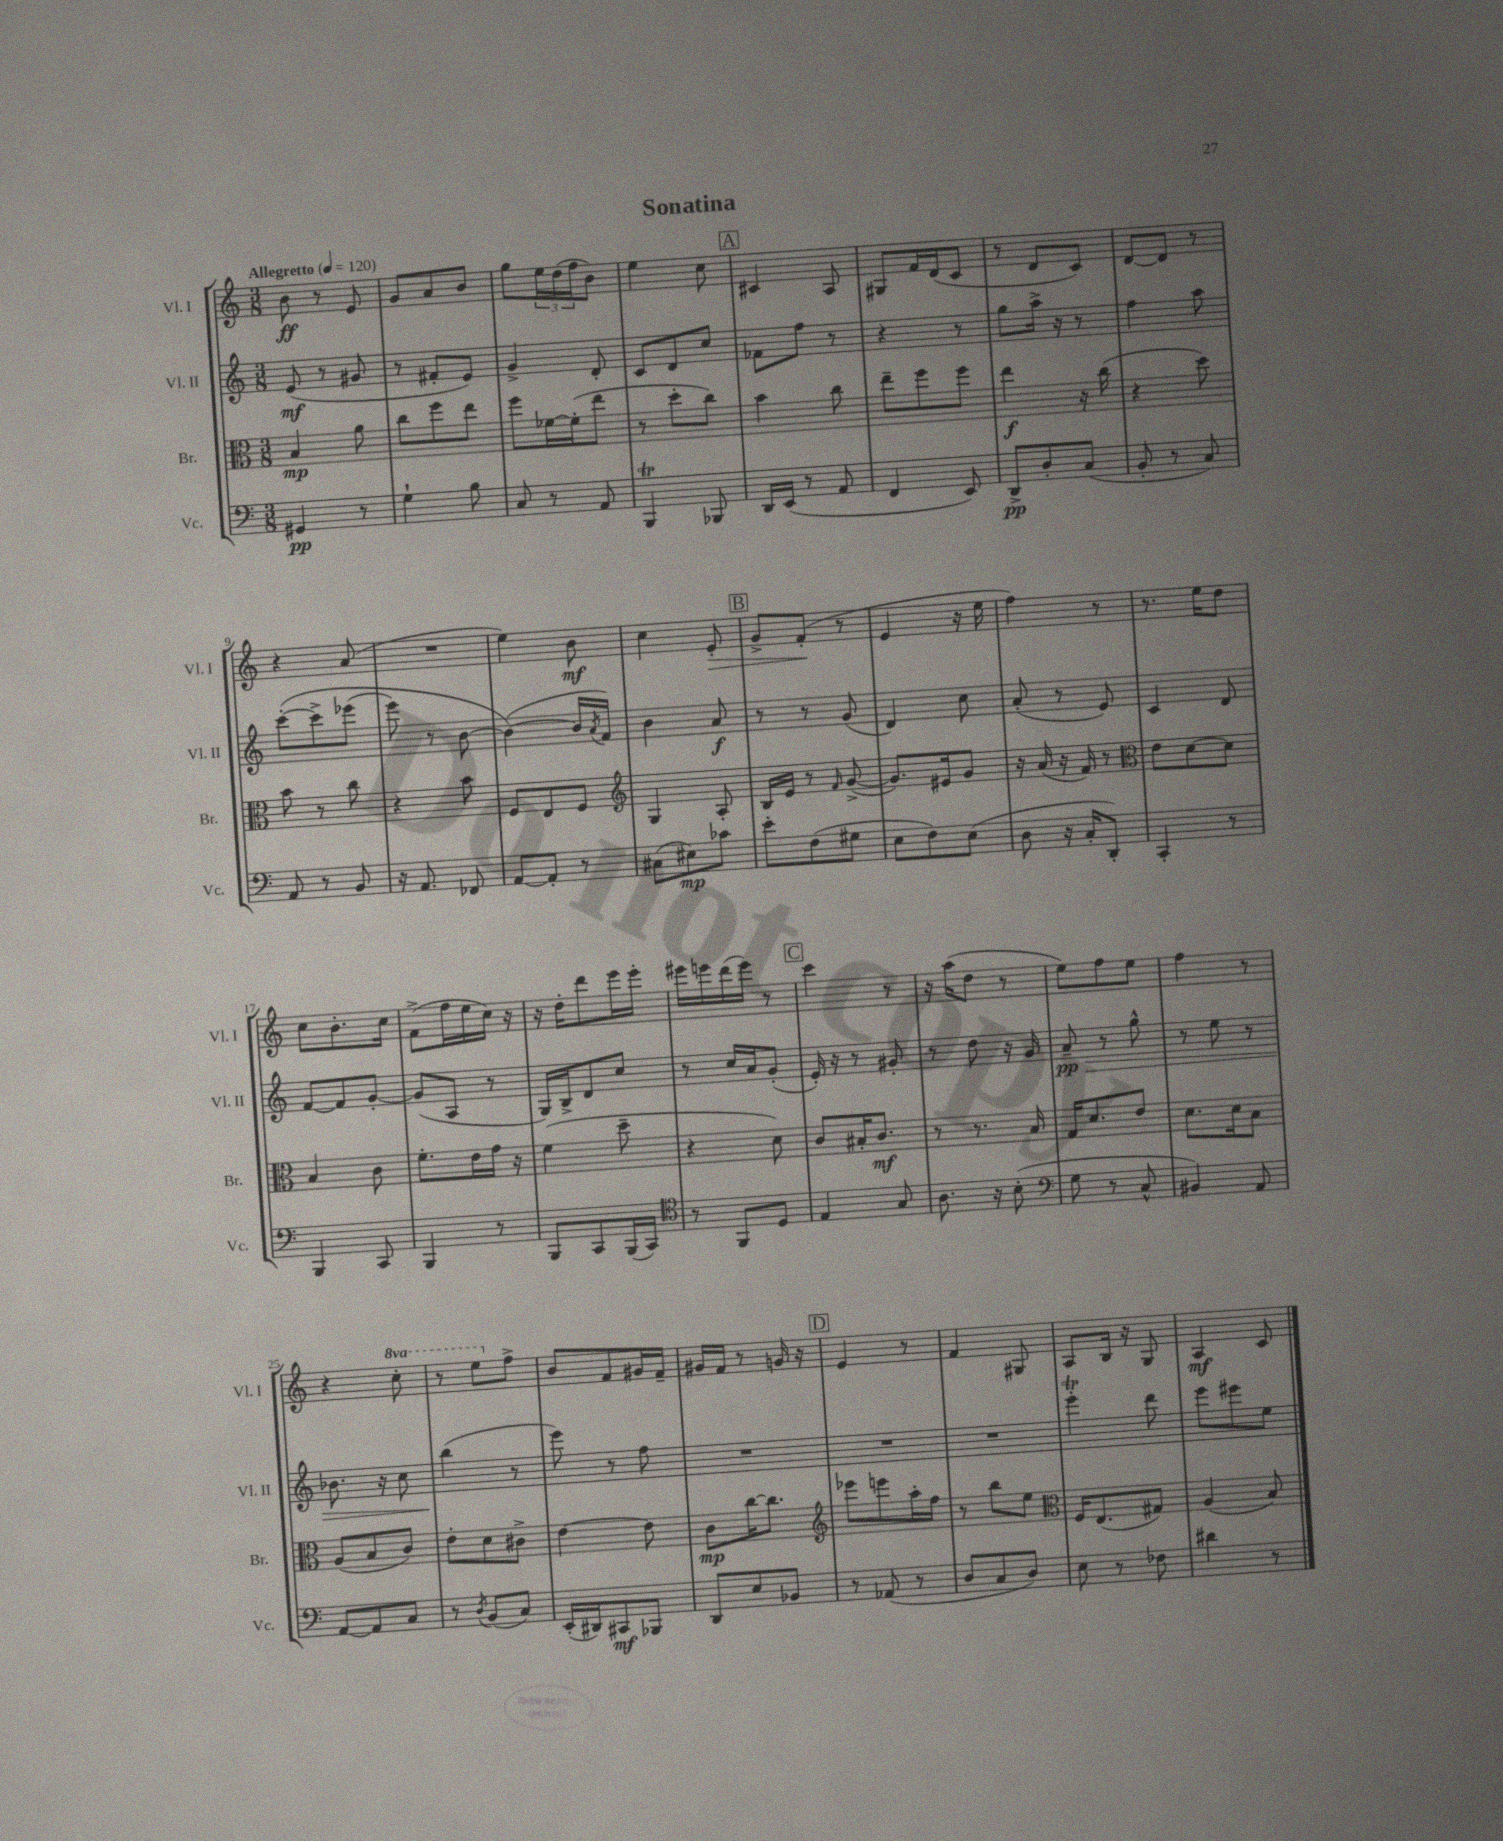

**kern	**dynam	**kern	**dynam	**kern	**dynam	**kern	**dynam
*part4	*part4	*part3	*part3	*part2	*part2	*part1	*part1
*staff4	*staff4	*staff3	*staff3	*staff2	*staff2	*staff1	*staff1
*I"Vc.	*	*I"Br.	*	*I"Vl. II	*	*I"Vl. I	*
*I'Vc.	*	*I'Br.	*	*I'Vl. II	*	*I'Vl. I	*
*clefF4	*	*clefC3	*	*clefG2	*	*clefG2	*
*k[]	*	*k[]	*	*k[]	*	*k[]	*
*M3/8	*	*M3/8	*	*M3/8	*	*M3/8	*
*MM120	*	*MM120	*	*MM120	*	*MM120	*
=1	=1	=1	=1	=1	=1	=1	=1
!	!	!	!	!	!	!LO:TX:a:B:t=Allegretto	!
4GG#X/	pp	4B/	mp	(8e/	mf	8b\	ff
.	.	.	.	8r	.	8r	.
8r	.	8a\	.	8g#X/	.	8e/	.
=2	=2	=2	=2	=2	=2	=2	=2
4G`\	.	8cc\L	.	8r	.	8g/L	.
.	.	8ff\	.	8f#X'/L	.	8a/	.
8B\	.	8ee\J	.	8e/J)	.	8b/J	.
=3	=3	=3	=3	=3	=3	=3	=3
8C/	.	8ff\L	.	4g^/	.	8gg\L	.
8r	.	[16f-X\L	.	.	.	24ee\L	.
.	.	.	.	.	.	(24dd\	.
.	.	(16f-'\J]	.	.	.	.	.
.	.	.	.	.	.	24ff\J	.
8AA/	.	8ee\J	.	8d'/	.	8b\J)	.
=4	=4	=4	=4	=4	=4	=4	=4
4BBBt/	.	8r	.	8c/L	.	4ee\	.
.	.	8dd'\L	.	8d/	.	.	.
8BBB-X/	.	8cc\J)	.	8cc/J	.	8cc\	.
!!LO:REH:place=s1:t=A
=5	=5	=5	=5	=5	=5	=5	=5
16DD/LL	.	4b\	.	8f-X\L	.	4c#X/	.
(16EE/JJ	.	.	.	.	.	.	.
8r	.	.	.	8ff\J	.	.	.
8AA/	.	8cc\	.	8r	.	8A/	.
=6	=6	=6	=6	=6	=6	=6	=6
4FF/	.	8ee~\L	.	4r	.	8G#X/L	.
.	.	8ff\	.	.	.	16f/L	.
.	.	.	.	.	.	(16d/J	.
8EE/)	.	8ff\J	.	8r	.	8c/J	.
=7	=7	=7	=7	=7	=7	=7	=7
8DD^/L	pp	4ee\	f	8gg\L	.	8r	.
8D'/	.	.	.	16aa^\Jk	.	8d/L	.
.	.	.	.	16r	.	.	.
(8C/J	.	16r	.	8r	.	8c/J)	.
.	.	(16cc\	.	.	.	.	.
=8	=8	=8	=8	=8	=8	=8	=8
8BB'/	.	4r	.	4ff\	.	[8d/L	.
8r	.	.	.	.	.	8d/J]	.
8C/)	.	8dd\)	.	8aa\	.	8r	.
!!LO:LB:g=z
=9	=9	=9	=9	=9	=9	=9	=9
8AA/	.	8b\	.	([8ccc'\L	.	4r	.
8r	.	8r	.	8ccc^\]	.	.	.
8BB/	.	8cc\	.	(8eee-X\J	.	(8a/	.
=10	=10	=10	=10	=10	=10	=10	=10
16r	.	4r	.	8eee\)	.	4.r	.
8.AA/	.	.	.	.	.	.	.
.	.	.	.	8r	.	.	.
8FF-X/	.	8b\	.	[8b\	.	.	.
=11	=11	=11	=11	=11	=11	=11	=11
[8AA/L	.	8F/L	.	(4b\_)	.	4ee\)	.
8AA'/J]	.	8E/	.	.	.	.	.
8r	.	8F/J	.	16b/LL]	.	8b\	mf
.	.	.	.	8qa/	.	.	.
.	.	.	.	16f/JJ)	.	.	.
=12	=12	=12	=12	=12	=12	=12	=12
*	*	*clefG2	*	*	*	*	*
(8C#X\L	.	4G/	.	4b\	.	4cc\	.
8E#X\)	mp	.	.	.	.	.	.
!	!	!	!	!	!	!	!LO:HP:b
8c-X\J	.	8A'/	.	8a/	f	8e'/	>
!!LO:REH:place=s1:t=B
=13	=13	=13	=13	=13	=13	=13	=13
8e'\L	.	16B/LL	.	8r	.	8g^/L	.
.	.	16e/JJ	.	.	.	.	.
(8F\	.	8r	.	8r	.	(8f'/J	.
.	.	16qqf/	.	.	.	.	.
8G#X\J	.	([8g^/	.	(8g/	.	8r	]
=14	=14	=14	=14	=14	=14	=14	=14
8E\L	.	8.g/L])	.	4d/)	.	4e/	.
8F\)	.	.	.	.	.	.	.
.	.	16e#X/k	.	.	.	.	.
(8E\J	.	8g/J	.	8cc\	.	16r	.
.	.	.	.	.	.	16ee\	.
=15	=15	=15	=15	=15	=15	=15	=15
8D\	.	16r	.	(8a'/	.	4ff\)	.
.	.	(16a/	.	.	.	.	.
16r	.	16r	.	8r	.	.	.
16C'/KL	.	16f/)	.	.	.	.	.
8DD'/J)	.	8r	.	8e/)	.	8r	.
=16	=16	=16	=16	=16	=16	=16	=16
*	*	*clefC3	*	*	*	*	*
4CC'/	.	8e\L	.	4c/	.	8.r	.
.	.	[8d\	.	.	.	.	.
.	.	.	.	.	.	16ee\KL	.
8r	.	8d\J]	.	8d/	.	8dd\J	.
!!LO:LB:g=z
=17	=17	=17	=17	=17	=17	=17	=17
4BBB/	.	4B/	.	[8f/L	.	8cc\L	.
.	.	.	.	8f/]	.	8.b'\	.
8CC/	.	8c\	.	[8g'/J	.	.	.
.	.	.	.	.	.	16cc\Jk	.
=18	=18	=18	=18	=18	=18	=18	=18
4BBB/	.	8.f'\L	.	(8g/L]	.	(8f^\L	.
.	.	.	.	8A/J	.	16ff\L	.
.	.	16e\L	.	.	.	16ee\	.
8r	.	16g\JJ	.	8r	.	16cc\JJ)	.
.	.	16r	.	.	.	16r	.
=19	=19	=19	=19	=19	=19	=19	=19
8BBB/L	.	(4f\	.	16G/LL)	.	16r	.
.	.	.	.	16B^/J	.	16dd'\KL	.
8CC/	.	.	.	8d/	.	8ddd\	.
(16BBB/L	.	8dd~\	.	8cc/J	.	16eee\L	.
16CC/JJ)	.	.	.	.	.	16eee'\JJ	.
=20	=20	=20	=20	=20	=20	=20	=20
*clefC4	*	*	*	*	*	*	*
8r	.	4r	.	8r	.	16eee#X\LL	.
.	.	.	.	.	.	16eeen\	.
8FF/L	.	.	.	16cc/LL	.	(16ddd\	.
.	.	.	.	16a/J	.	16eee\JJ)	.
8D/J	.	8d\)	.	(8g'/J	.	8r	.
!!LO:REH:place=s1:t=C
=21	=21	=21	=21	=21	=21	=21	=21
4E/	.	8c/L	.	16e'/)	.	4ccc\	.
.	.	.	.	16r	.	.	.
.	.	16B#X'/K	.	8r	.	.	.
.	.	8.c/J	mf	.	.	.	.
8G/	.	.	.	8g#X'/	.	8r	.
=22	=22	=22	=22	=22	=22	=22	=22
8.A\	.	8r	.	8r	.	16r	.
.	.	.	.	.	.	(16aa\KL	.
.	.	8.r	.	8dd\	.	8dd\J	.
16r	.	.	.	.	.	.	.
(8B'\	.	.	.	16r	.	8r	.
.	.	16B/	.	16g/	.	.	.
=23	=23	=23	=23	=23	=23	=23	=23
*clefF4	*	*	*	*	*	*	*
!	!	!	!	!	!LO:HP:b	!	!
8G\	.	16G/KL	.	8a~/	> pp	8ee\L)	.
.	.	8.d/	.	.	.	.	.
8r	.	.	.	8r	.	8ff\	.
8C^^/	.	8e/J	.	8gg^^\	.	8ee\J	.
=24	=24	=24	=24	=24	=24	=24	=24
4BB#X/)	.	8.d\L	.	8r	.	4ff\	.
.	.	.	.	8ee\	.	.	.
.	.	16d\k	.	.	.	.	.
8AA/	.	8B\J	.	8r	.	8r	.
!!LO:LB:g=z
=25	=25	=25	=25	=25	=25	=25	=25
[8AA/L	.	(8A/L	.	8.b-X\	.	4r	.
8AA/]	.	8B/	.	.	.	.	.
.	.	.	.	16r	.	.	.
*	*	*	*	*	*	*8va	*
8C/J	.	8c/J)	.	8cc\	.	8ccc'\	.
=26	=26	=26	=26	=26	=26	=26	=26
8r	.	8e'\L	.	(4bb\	.	8r	.
8qD/	.	.	.	.	.	.	.
(8BB/L	.	8d\	.	.	.	8eee\L	.
*	*	*	*	*	*	*X8va	*
8C/J)	.	8c#X^\J	.	8r	]	8ff^\J	.
=27	=27	=27	=27	=27	=27	=27	=27
(16EE'/LL	.	[4e\	.	8eee\)	.	8b/L	.
16DD#X/J)	.	.	.	.	.	.	.
8CC#X/	mf	.	.	8r	.	8f/	.
8BBB-X/J	.	8e\]	.	8ff\	.	16g#X/L	.
.	.	.	.	.	.	16f~/JJ	.
=28	=28	=28	=28	=28	=28	=28	=28
8DD/L	.	8c\L	mp	4.r	.	16g#X/LL	.
.	.	.	.	.	.	16f/JJ	.
8E/	.	[16cc\K	.	.	.	8r	.
.	.	8.cc\J]	.	.	.	.	.
8BB-X/J	.	.	.	.	.	16gn/	.
.	.	.	.	.	.	16r	.
!!LO:REH:place=s1:t=D
=29	=29	=29	=29	=29	=29	=29	=29
*	*	*clefG2	*	*	*	*	*
8r	.	8eee-X\L	.	4.r	.	4e/	.
(8AA-X/	.	8eeen\	.	.	.	.	.
8r	.	16aa'\L	.	.	.	8r	.
.	.	16ff\JJ	.	.	.	.	.
=30	=30	=30	=30	=30	=30	=30	=30
8D/L	.	8r	.	4.r	.	4f/	.
8C/	.	8bb\L	.	.	.	.	.
8D/J)	.	8ee\J	.	.	.	8G#X/	.
=31	=31	=31	=31	=31	=31	=31	=31
*	*	*clefC3	*	*	*	*	*
8E\	.	16F/KL	.	4eeet'\	.	8A/L	.
.	.	(8.E/	.	.	.	.	.
8r	.	.	.	.	.	16B/Jk	.
.	.	.	.	.	.	16r	.
8F-X\	.	8G#X/J)	.	8ddd\	.	8G/	.
=32	=32	=32	=32	=32	=32	=32	=32
4d#X\	.	(4A/	.	8eee\L	.	4A/	mf
.	.	.	.	8eee#X\	.	.	.
8r	.	8B/)	.	8ee\J	.	8c/	.
==	==	==	==	==	==	==	==
*-	*-	*-	*-	*-	*-	*-	*-
